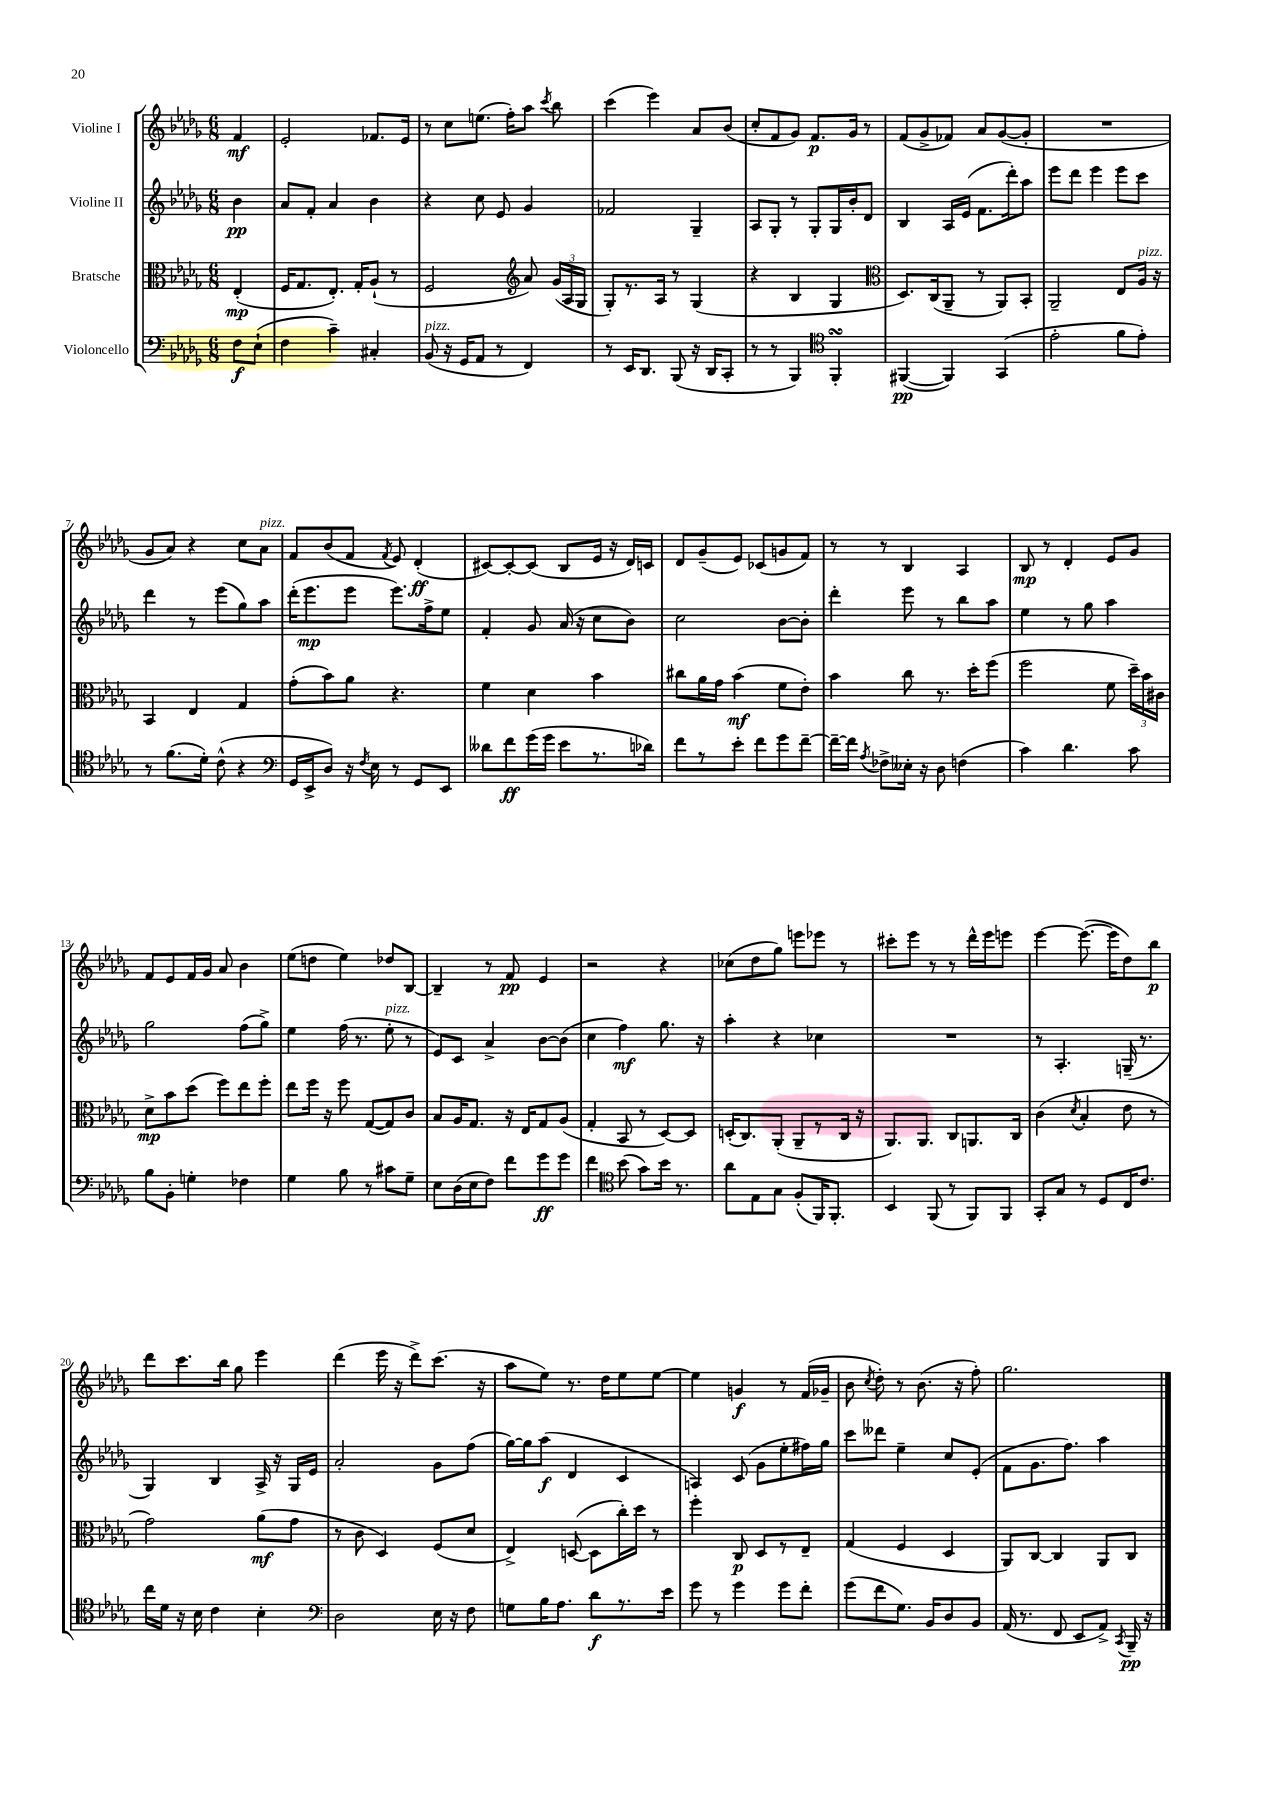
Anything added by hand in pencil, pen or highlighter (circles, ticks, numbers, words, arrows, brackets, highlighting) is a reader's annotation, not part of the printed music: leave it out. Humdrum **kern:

**kern	**dynam	**kern	**dynam	**kern	**dynam	**kern	**dynam
*part4	*part4	*part3	*part3	*part2	*part2	*part1	*part1
*staff4	*staff4	*staff3	*staff3	*staff2	*staff2	*staff1	*staff1
*I"Violoncello	*	*I"Bratsche	*	*I"Violine II	*	*I"Violine I	*
*clefF4	*	*clefC3	*	*clefG2	*	*clefG2	*
*k[b-e-a-d-g-]	*	*k[b-e-a-d-g-]	*	*k[b-e-a-d-g-]	*	*k[b-e-a-d-g-]	*
*M6/8	*	*M6/8	*	*M6/8	*	*M6/8	*
=	=	=	=	=	=	=	=
8F\L	f	(4E-'/	mp	4b-\	pp	4f/	mf
(8E-`\J	.	.	.	.	.	.	.
=1	=1	=1	=1	=1	=1	=1	=1
4F\	.	16F/KL	.	8a-/L	.	2e-'/	.
.	.	8.G-/	.	.	.	.	.
.	.	.	.	8f'/J	.	.	.
4c~\)	.	8.E-'/J)	.	4a-/	.	.	.
.	.	16G-'/KL	.	.	.	.	.
4C#X'/	.	(8A-`/J	.	4b-\	.	8.f-X/L	.
.	.	8r	.	.	.	.	.
.	.	.	.	.	.	16e-/Jk	.
=2	=2	=2	=2	=2	=2	=2	=2
!LO:TX:a:i:t=pizz.	!	!	!	!	!	!	!
(8BB-/	.	2F/	.	4r	.	8r	.
16r	.	.	.	.	.	8cc\L	.
16GG-/KL	.	.	.	.	.	.	.
8AA-/J	.	.	.	8cc\	.	(8.een\J	.
8r	.	.	.	8e-/	.	.	.
.	.	.	.	.	.	16ff'\KL)	.
*	*	*clefG2	*	*	*	*	*
4FF/)	.	8a-/)	.	4g-/	.	8aa-\J	.
.	.	.	.	.	.	8qccc/	.
.	.	(24g-/LL	.	.	.	8bb-\	.
.	.	24A-/	.	.	.	.	.
.	.	24G-/JJ	.	.	.	.	.
=3	=3	=3	=3	=3	=3	=3	=3
8r	.	8G-'/L)	.	2f-X/	.	(4ccc\	.
16EE-/KL	.	8.r	.	.	.	.	.
8.DD-/J	.	.	.	.	.	.	.
.	.	.	.	.	.	4eee-\)	.
.	.	16A-/Jk	.	.	.	.	.
(8BBB-/	.	8r	.	.	.	.	.
16r	.	(4G-/	.	4G-~/	.	8a-/L	.
16DD-/KL	.	.	.	.	.	.	.
8CC'/J	.	.	.	.	.	(8b-/J	.
=4	=4	=4	=4	=4	=4	=4	=4
8r	.	4r	.	8A-/L	.	8cc'/L	.
8r	.	.	.	8G-'/J	.	8f/	.
4BBB-/)	.	4B-/	.	8r	.	8g-/J)	.
.	.	.	.	8G-'/L	.	8.f/L	p
*clefC4	*	*	*	*	*	*	*
4FFsSsS'/	.	4G-/	.	16G-/L	.	.	.
.	.	.	.	16b-'/J	.	16g-/Jk	.
.	.	.	.	8d-/J	.	8r	.
=5	=5	=5	=5	=5	=5	=5	=5
*	*	*clefC3	*	*	*	*	*
([4FF#X/	pp	8.D-/L)	.	4B-/	.	(8f/L	.
.	.	.	.	.	.	8g-^/	.
.	.	(16C/k	.	.	.	.	.
4FF#/])	.	8AA-~/J	.	16A-/LL	.	8f-X/J)	.
.	.	.	.	(16e-/JJ	.	.	.
.	.	8r	.	8.f\L	.	8a-/L	.
(4GG-/	.	8AA-/L)	.	.	.	([8g-/	.
.	.	.	.	16ddd-'\k)	.	.	.
.	.	8BB-'/J	.	8aa-\J	.	8g-'/J]	.
=6	=6	=6	=6	=6	=6	=6	=6
2e-'\	.	2AA-~/	.	8eee-\L	.	2.r	.
.	.	.	.	8ddd-\J	.	.	.
.	.	.	.	4eee-\	.	.	.
8f\L	.	8E-/L	.	8eee-\L	.	.	.
!	!	!LO:TX:a:i:t=pizz.	!	!	!	!	!
8e-'\J)	.	16A-/Jk	.	8ccc\J	.	.	.
.	.	16r	.	.	.	.	.
!!LO:LB:g=z
=7	=7	=7	=7	=7	=7	=7	=7
8r	.	4BB-/	.	4ddd-\	.	8g-/L	.
(8.f\L	.	.	.	.	.	8a-/J)	.
.	.	4E-/	.	8r	.	4r	.
16d-'\Jk)	.	.	.	.	.	.	.
(8c^^\	.	.	.	(8eee-\L	.	.	.
4r	.	4G-/	.	8gg-\)	.	8cc\L	.
!	!	!	!	!	!	!LO:TX:a:i:t=pizz.	!
.	.	.	.	8aa-\J	.	8a-\J	.
=8	=8	=8	=8	=8	=8	=8	=8
*clefF4	*	*	*	*	*	*	*
16GG-/LL	.	(8g-'\L	.	(16ddd-'\KL	.	8f/L	.
16EE-^/J	.	.	.	8.eee-\	mp	.	.
8D-/J)	.	8b-\)	.	.	.	(8b-/	.
16r	.	8a-\J	.	8eee-\J	.	8f/J	.
8qF/	.	.	.	.	.	.	.
16E-\	.	.	.	.	.	.	.
.	.	.	.	.	.	8qf/	.
8r	.	4.r	.	8.eee-\L)	.	8e-/)	.
8GG-/L	.	.	.	.	.	(4d-'/	ff
.	.	.	.	16ff^\k	.	.	.
8EE-/J	.	.	.	8ee-\J	.	.	.
=9	=9	=9	=9	=9	=9	=9	=9
8d--X\L	.	4f\	.	4f'/	.	[8c#X/L)	.
8f\	ff	.	.	.	.	8c#'/_	.
(16g-\L	.	4d-\	.	8g-/	.	(8c#/J]	.
16g-\JJ	.	.	.	.	.	.	.
8e-\L	.	.	.	(16a-/	.	8B-/L	.
.	.	.	.	16r	.	.	.
8.r	.	4b-\	.	8cc\L	.	16e-/Jk	.
.	.	.	.	.	.	16r	.
.	.	.	.	8b-\J)	.	16d-/LL)	.
16d-X\Jk)	.	.	.	.	.	16cn/JJ	.
=10	=10	=10	=10	=10	=10	=10	=10
8f\L	.	8cc#X\L	.	2cc\	.	8d-/L	.
8r	.	16a-\L	.	.	.	(8g-~/	.
.	.	16g-\JJ	.	.	.	.	.
8e-'\J	.	(4b-\	mf	.	.	8e-/J)	.
8f\L	.	.	.	.	.	(8c-X/L	.
8g-\	.	8f\L	.	[8b-\L	.	8gn/	.
[8f~\J	.	8e-'\J)	.	8b-'\J]	.	8f/J)	.
=11	=11	=11	=11	=11	=11	=11	=11
16f~\LL_	.	4b-\	.	4ddd-'\	.	8r	.
16f\JJ]	.	.	.	.	.	.	.
8qA-/	.	.	.	.	.	.	.
8F-X^\L	.	.	.	.	.	8r	.
16E--X'\Jk	.	8cc\	.	8eee-\	.	4B-/	.
16r	.	.	.	.	.	.	.
8D-\	.	8.r	.	8r	.	.	.
(4Fn\	.	.	.	8bb-\L	.	4A-/	.
.	.	16dd-'\KL	.	.	.	.	.
.	.	(8ff\J	.	8aa-\J	.	.	.
=12	=12	=12	=12	=12	=12	=12	=12
4c\)	.	2ff\	.	4ee-\	.	8B-/	mp
.	.	.	.	.	.	8r	.
4.d-\	.	.	.	8r	.	4d-'/	.
.	.	.	.	8gg-\	.	.	.
.	.	8f\	.	4aa-\	.	8e-/L	.
8c\	.	24dd-~\LL)	.	.	.	8g-/J	.
.	.	24b-\	.	.	.	.	.
.	.	24c#X\JJ	.	.	.	.	.
!!LO:LB:g=z
=13	=13	=13	=13	=13	=13	=13	=13
8B-\L	.	8d-^\L	mp	2gg-\	.	8f/L	.
8BB-'\J	.	8b-\	.	.	.	8e-/	.
4Gn'\	.	(8dd-\J	.	.	.	16f/L	.
.	.	.	.	.	.	16g-/JJ	.
.	.	8ff\L)	.	.	.	8a-/	.
4F-X\	.	8ee-\	.	(8ff\L	.	4b-\	.
.	.	8ff'\J	.	8gg-^\J)	.	.	.
=14	=14	=14	=14	=14	=14	=14	=14
4G-\	.	8ee-\L	.	4ee-\	.	(8ee-\L	.
.	.	16ff\Jk	.	.	.	8ddn\J	.
.	.	16r	.	.	.	.	.
8B-\	.	8ff\	.	(16ff\	.	4ee-\)	.
.	.	.	.	8.r	.	.	.
8r	.	([8G-/L	.	.	.	.	.
!	!	!	!	!LO:TX:a:i:t=pizz.	!	!	!
8c#X\L	.	8G-/])	.	8ee-'\	.	8dd-X/L	.
8G-~\J	.	8c/J	.	8r	.	[8B-/J	.
=15	=15	=15	=15	=15	=15	=15	=15
8E-\L	.	8B-/L	.	8e-/L)	.	4B-~/]	.
(16D-\L	.	16A-/K	.	8c/J	.	.	.
16E-\J	.	8.G-/J	.	.	.	.	.
8F\J)	.	.	.	4a-^/	.	8r	.
8f\L	.	16r	.	.	.	8f/	pp
.	.	16E-/KL	.	.	.	.	.
8g-\	ff	8G-/	.	[8b-\L	.	4e-/	.
8g-\J	.	(8A-/J	.	(8b-\J]	.	.	.
=16	=16	=16	=16	=16	=16	=16	=16
4f\	.	4G-'/	.	4cc\	.	2r	.
*clefC4	*	*	*	*	*	*	*
(8b-\	.	8BB-/	.	4ff\)	mf	.	.
8g-\L)	.	8r	.	.	.	.	.
16b-\Jk	.	[8D-/L)	.	8.gg-\	.	4r	.
8.r	.	.	.	.	.	.	.
.	.	8D-/J]	.	.	.	.	.
.	.	.	.	16r	.	.	.
=17	=17	=17	=17	=17	=17	=17	=17
8a-\L	.	(16Dn'/KL	.	4aa-'\	.	(8cc-X\L	.
.	.	8.C/)	.	.	.	.	.
8E-\	.	.	.	.	.	8dd-\	.
8G-\J	.	(8AA-'/J	.	4r	.	8gg-\J)	.
(8F'/L	.	8AA-~/L	.	.	.	8eeen\L	.
16FF/K)	.	8r	.	4cc-X\	.	8eee-X\J	.
8.FF'/J	.	.	.	.	.	.	.
.	.	16C/Jk	.	.	.	8r	.
.	.	16r	.	.	.	.	.
=18	=18	=18	=18	=18	=18	=18	=18
4BB-/	.	8.AA-/L)	.	2.r	.	8ccc#X'\L	.
.	.	.	.	.	.	8eee-\J	.
.	.	8.AA-/J	.	.	.	.	.
(8FF/	.	.	.	.	.	8r	.
8r	.	8C/L	.	.	.	8r	.
8FF/L)	.	8.AAn/	.	.	.	16ddd-^^\LL	.
.	.	.	.	.	.	16eee-\J	.
8FF/J	.	.	.	.	.	8eeen\J	.
.	.	16C/Jk	.	.	.	.	.
=19	=19	=19	=19	=19	=19	=19	=19
8GG-'/L	.	(4c\	.	8r	.	[4eee-\	.
8G-/J	.	.	.	4.A-'/	.	.	.
.	.	8qd-/	.	.	.	.	.
8r	.	4B-'/	.	.	.	(8.eee-\_	.
8D-/L	.	.	.	.	.	.	.
.	.	.	.	.	.	16eee-\KL]	.
16C/K	.	8e-\	.	(16Gn~/	.	8dd-\)	.
8.c/J	.	.	.	8.r	.	.	.
.	.	8r	.	.	.	8bb-\J	p
!!LO:LB:g=z
=20	=20	=20	=20	=20	=20	=20	=20
16cc\LL	.	2g-\)	.	4G-/)	.	8ddd-\L	.
16d-\JJ	.	.	.	.	.	.	.
16r	.	.	.	.	.	8.ccc\	.
16B-\	.	.	.	.	.	.	.
4c\	.	.	.	4B-/	.	.	.
.	.	.	.	.	.	16bb-\Jk	.
.	.	.	.	.	.	8gg-\	.
4B-'\	.	(8a-\L	mf	16A-^/	.	4eee-\	.
.	.	.	.	16r	.	.	.
.	.	8g-\J	.	16G-/LL	.	.	.
.	.	.	.	16e-/JJ	.	.	.
=21	=21	=21	=21	=21	=21	=21	=21
*clefF4	*	*	*	*	*	*	*
2D-\	.	8r	.	2a-'/	.	(4ddd-\	.
.	.	8c\	.	.	.	.	.
.	.	4D-/)	.	.	.	16eee-\	.
.	.	.	.	.	.	16r	.
.	.	.	.	.	.	8ddd-^\L)	.
16E-\	.	(8F/L	.	8g-\L	.	(8.ccc\J	.
16r	.	.	.	.	.	.	.
8F\	.	8d-/J	.	(8ff\J	.	.	.
.	.	.	.	.	.	16r	.
=22	=22	=22	=22	=22	=22	=22	=22
8Gn\L	.	4E-^/)	.	[16gg-\LL)	.	8aa-\L	.
.	.	.	.	16gg-\J]	.	.	.
16B-\K	.	.	.	(8aa-\J	f	8ee-\J)	.
8.A-\J	.	.	.	.	.	.	.
.	.	([8Dn/	.	4d-/	.	8.r	.
8d-\L	f	8D\L]	.	.	.	.	.
.	.	.	.	.	.	16dd-\KL	.
8.r	.	16cc'\L)	.	4c/	.	8ee-\	.
.	.	16dd-\JJ	.	.	.	.	.
.	.	8r	.	.	.	[8ee-\J	.
16e-\Jk	.	.	.	.	.	.	.
=23	=23	=23	=23	=23	=23	=23	=23
8g-\	.	4ff'\	.	4An/)	.	4ee-\]	.
8r	.	.	.	.	.	.	.
4g-\	.	8C/	p	(8c/	.	4gn/	f
.	.	8D-/L	.	8g-\L	.	.	.
8g-\L	.	8r	.	8ee-'\	.	8r	.
8f'\J	.	8E-~/J	.	16ff#X\L)	.	(16f/LL	.
.	.	.	.	16gg-\JJ	.	16g-X~/JJ	.
=24	=24	=24	=24	=24	=24	=24	=24
(8g-\L	.	(4G-/	.	8ccc\L	.	8b-\	.
.	.	.	.	.	.	8qcc/	.
8f\	.	.	.	8ddd--X\J	.	8dd-'\)	.
8.G-\J)	.	4F/	.	4ee-~\	.	8r	.
.	.	.	.	.	.	(8.b-\	.
16BB-/KL	.	.	.	.	.	.	.
8D-/	.	4D-/	.	8cc/L	.	.	.
.	.	.	.	.	.	16r	.
8BB-/J	.	.	.	(8e-'/J	.	8ff'\)	.
=25	=25	=25	=25	=25	=25	=25	=25
(16AA-/	.	8AA-/L)	.	8f\L	.	2.gg-\	.
8.r	.	.	.	.	.	.	.
.	.	[8C/J	.	8.g-\	.	.	.
8FF/	.	4C/]	.	.	.	.	.
.	.	.	.	8.ff\J)	.	.	.
8EE-/L	.	.	.	.	.	.	.
8AA-^/J)	.	8AA-/L	.	4aa-\	.	.	.
8qCC/	.	.	.	.	.	.	.
16BBB-~/	pp	8C/J	.	.	.	.	.
16r	.	.	.	.	.	.	.
==	==	==	==	==	==	==	==
*-	*-	*-	*-	*-	*-	*-	*-
